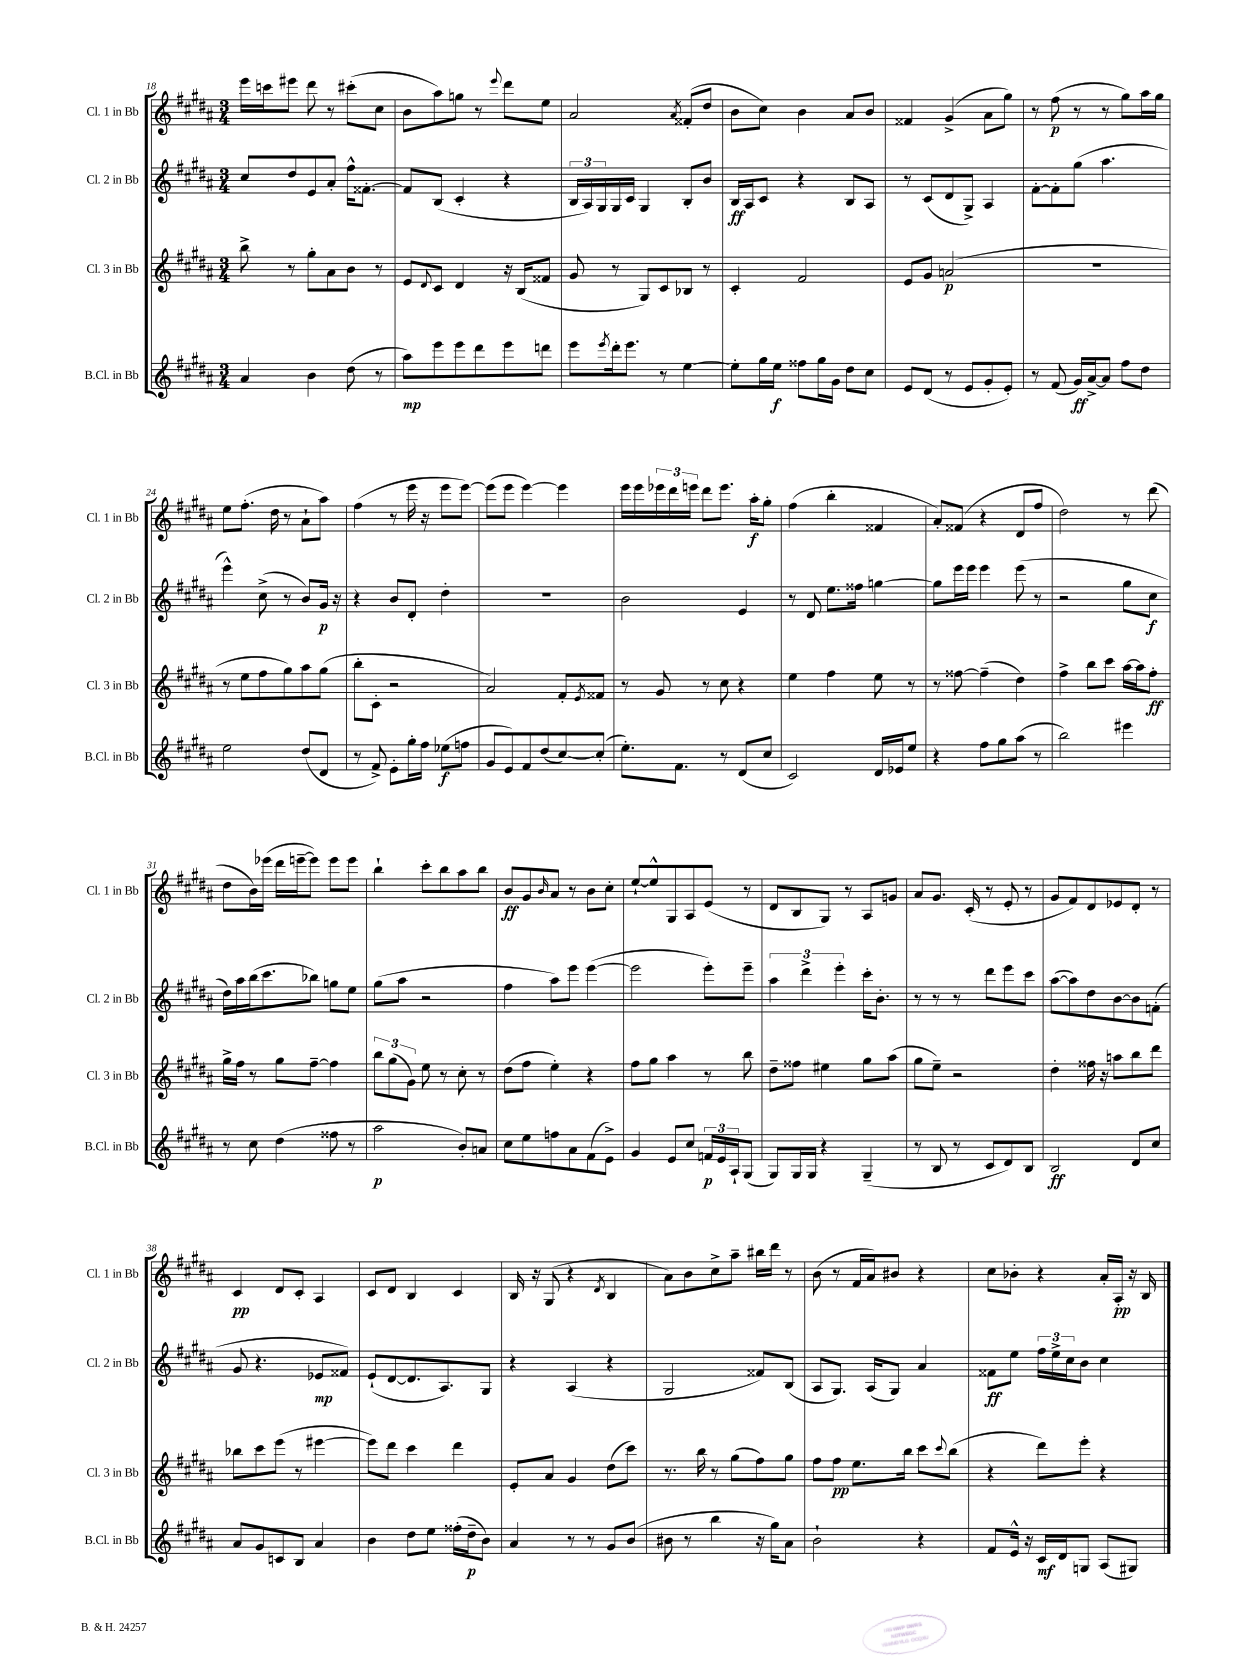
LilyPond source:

<<
\new StaffGroup <<
\new Staff = "s0" \with { instrumentName = "Cl. 1 in Bb" shortInstrumentName = "Cl. 1 in Bb" } {
    \clef treble \key b \major \numericTimeSignature \time 3/4
    e'''16 c'''16 eis'''8 dis'''8 r8 cis'''8-.( cis''8 |
    b'8 ais''8) g''8 r8 \appoggiatura { e'''8 } dis'''8 e''8 |
    ais'2 \acciaccatura { ais'8 } fisis'8-.( dis''8 |
    b'8 cis''8) b'4 ais'8 b'8 |
    fisis'4 gis'4->( ais'8 gis''8) |
    r8 fis''8\p( r8 r8 gis''8) ais''16 gis''16 |
    e''8 fis''8.-.( dis''16 r8 ais'8-! ais''8) |
    fis''4( r8 e'''16 r16 e'''8 e'''8~) |
    e'''8( e'''8 e'''4~) e'''4 |
    e'''16 e'''16 \tuplet 3/2 { ees'''16 dis'''16 e'''16 } dis'''8 e'''8. ais''16-.\f gis''8-. |
    fis''4( b''4-. fisis'4 |
    ais'8-.) fisis'8( r4 dis'8 fis''8 |
    dis''2) r8 dis'''8( |
    dis''8 b'16) ees'''16( dis'''16 e'''16~-- e'''8) e'''8 e'''8 |
    b''4-! cis'''8-. b''8 ais''8 b''8 |
    b'8\ff gis'8 \grace { b'16 } ais'8 r8 b'8 cis''8-. |
    e''8~-! e''8-^ gis8 ais8 e'8( r8 |
    dis'8 b8 gis8) r8 ais8 g'8 |
    ais'8 gis'8. cis'16-.( r8 e'8-. r8 |
    gis'8 fis'8) dis'8 ees'8 dis'8-. r8 |
    cis'4\pp dis'8 cis'8-. ais4 |
    cis'8 dis'8 b4 cis'4 |
    b16 r16 gis8( r4 \acciaccatura { dis'8 } b4 |
    ais'8) b'8 cis''8-> ais''8-- bis''16 dis'''16 r8 |
    b'8( r8 fis'16 ais'16) bis'8 r4 |
    cis''8 bes'8-. r4 ais'16-. ais16-.\pp r16 b16 \bar "|." |
}
\new Staff = "s1" \with { instrumentName = "Cl. 2 in Bb" shortInstrumentName = "Cl. 2 in Bb" } {
    \clef treble \key b \major \numericTimeSignature \time 3/4
    cis''8 dis''8 e'8 ais'8-. fis''16-^ fisis'8.~-. |
    fisis'8 b8( cis'4-. r4 |
    \tuplet 3/2 { b16 ais16) gis16 } gis16 cis'16 gis4 b8-. b'8 |
    b16\ff ais16 cis'8 r4 b8 ais8 |
    r8 cis'8( dis'8 gis8->) ais4 |
    fis'8~-. fis'8-. gis''8( ais''4. |
    e'''4-^) cis''8->( r8 b'8) gis'16\p r16 |
    r4 b'8 dis'8-. dis''4-. |
    R2. |
    b'2 e'4 |
    r8 dis'8 e''8. fisis''16 g''4~ |
    g''8 e'''16 e'''16 e'''4 e'''8( r8 |
    r2 gis''8 cis''8\f |
    dis''16) ais''16 b''16( cis'''8. bes''8) g''8 e''8 |
    gis''8( ais''8 r2 |
    fis''4 ais''8) e'''8 e'''4~( |
    e'''2 e'''8-.) e'''8-- |
    \tuplet 3/2 { ais''4 dis'''4-> e'''4-. } cis'''16-. b'8.-. |
    r8 r8 r8 dis'''8 e'''8 cis'''8 |
    ais''8~( ais''8) dis''8 b'8~ b'8 f'8-.( |
    gis'8 r4. ees'8\mp fisis'8) |
    e'8-!( dis'8~ dis'8. ais8.) gis8 |
    r4 ais4( r4 |
    gis2 fisis'8) b8( |
    ais8 gis8.) ais16( gis8) ais'4 |
    fisis'8\ff e''8 \tuplet 3/2 { fis''16 e''16-> cis''16 } b'8 cis''4 \bar "|." |
}
\new Staff = "s2" \with { instrumentName = "Cl. 3 in Bb" shortInstrumentName = "Cl. 3 in Bb" } {
    \clef treble \key b \major \numericTimeSignature \time 3/4
    b''8-> r8 gis''8-. ais'8 b'8 r8 |
    e'8 \appoggiatura { dis'8 } cis'8 dis'4 r16 b16( fisis'8 |
    gis'8 r8 gis8) cis'8 bes8 r8 |
    cis'4-. fis'2 |
    e'8 gis'8 a'2\p( |
    R2. |
    r8 e''8 fis''8 gis''8) ais''8 gis''8( |
    b''8-. cis'8-. r2 |
    ais'2) fis'8-. \acciaccatura { e'8 } fisis'8 |
    r8 gis'8 r8 cis''8 r4 |
    e''4 fis''4 e''8 r8 |
    r8 fisis''8~ fisis''4--( dis''4) |
    fis''4-> b''8 cis'''8 ais''16~ ais''16 fis''8-.\ff |
    gis''16-> fis''16 r8 gis''8 fis''8~-- fis''4 |
    \tuplet 3/2 { b''8 gis''8( gis'8) } e''8 r8 cis''8-. r8 |
    dis''8( fis''8 e''4-.) r4 |
    fis''8 gis''8 ais''4 r8 b''8 |
    dis''8-- fisis''8 eis''4 gis''8 ais''8( |
    gis''8 e''8--) r2 |
    dis''4-. fisis''16 r16 a''8 b''8 dis'''8 |
    bes''8 cis'''8 e'''8( r8 eis'''4~ |
    eis'''8) dis'''8 cis'''4 dis'''4 |
    e'8-. ais'8 gis'4 dis''8( cis'''8) |
    r8. b''16 r8 gis''8( fis''8) gis''8 |
    fis''8 fis''8\pp e''8. b''16 cis'''8 \appoggiatura { cis'''8 } b''8( |
    r4 dis'''8) e'''8-. r4 \bar "|." |
}
\new Staff = "s3" \with { instrumentName = "B.Cl. in Bb" shortInstrumentName = "B.Cl. in Bb" } {
    \clef treble \key b \major \numericTimeSignature \time 3/4
    ais'4 b'4 dis''8( r8 |
    ais''8\mp) e'''8 e'''8 dis'''8 e'''8 d'''8 |
    e'''8 \acciaccatura { e'''8 } dis'''16-. e'''8. r8 e''4~ |
    e''8-. gis''16 e''16\f fisis''8 gis''16 gis'16 dis''8 cis''8 |
    e'8 dis'8( r8 e'8 gis'8-. e'8-.) |
    r8 fis'8( gis'16\ff) ais'16~-> ais'8 fis''8 dis''8 |
    e''2 dis''8( dis'8 |
    r8 fis'8->) e'8-. gis''16-. fis''16 ees''8\f( f''8 |
    gis'8 e'8) fis'8 dis''8( cis''8~) cis''8-.( |
    e''8.-.) fis'8. r8 dis'8( cis''8 |
    cis'2) dis'16 ees'16 e''8 |
    r4 fis''8 gis''8 ais''8( r8 |
    b''2) eis'''4 |
    r8 cis''8 dis''4( fisis''8 r8 |
    ais''2\p b'8-.) a'8 |
    cis''8 e''8 f''8 ais'8 fis'8( e'8->) |
    gis'4 e'8 cis''8 \tuplet 3/2 { f'16\p e'16 ais16-! } gis8( |
    gis8) gis16 gis16 r4 gis4--( |
    r8 b8 r8 cis'8 dis'8) b8 |
    b2\ff dis'8 cis''8 |
    ais'8 gis'8 c'8 b8 ais'4 |
    b'4 dis''8 e''8 fisis''16-.( dis''16--\p b'8) |
    ais'4 r8 r8 gis'8 b'8( |
    bis'8 r8 b''4 r16 gis''16) ais'8 |
    b'2-! r4 |
    fis'8 e'16-^ r16 cis'16\mf dis'16 g8 ais8( gis8) \bar "|." |
}
>>
>>
\layout { \context { \Score currentBarNumber = #18 } }
